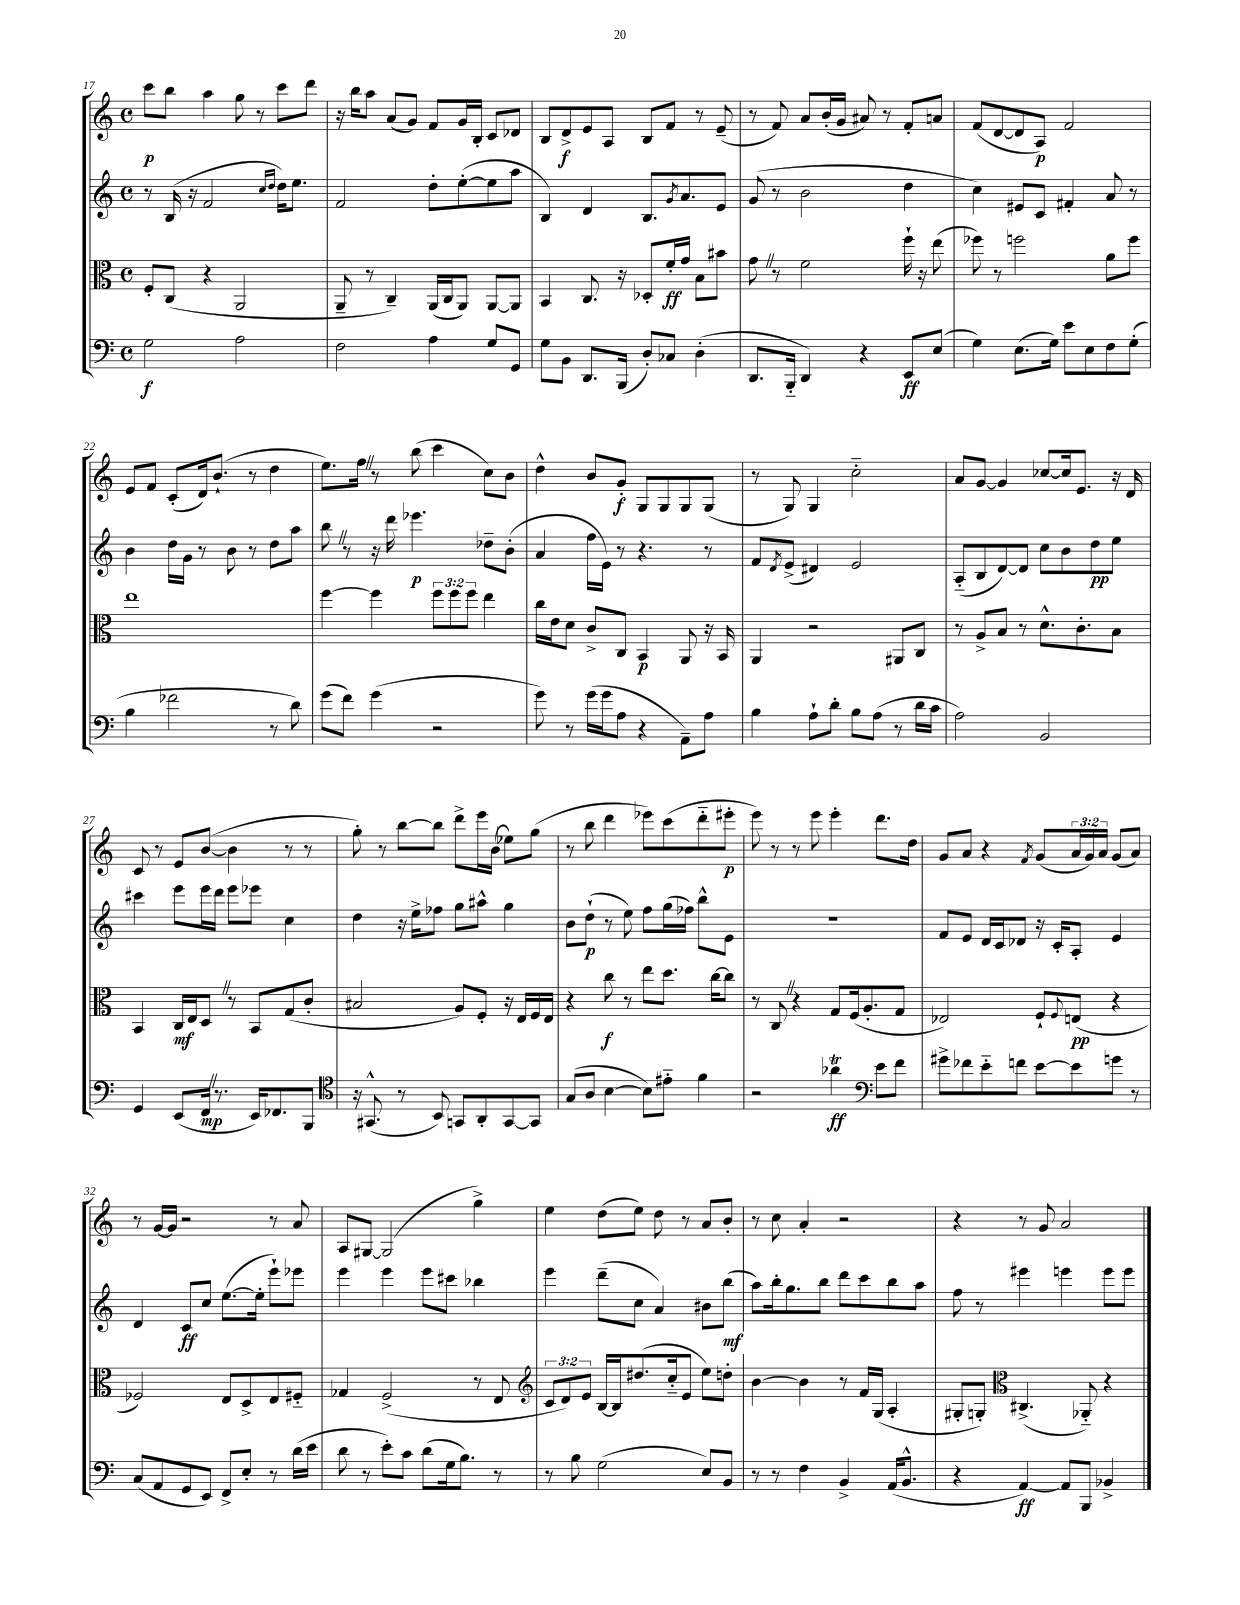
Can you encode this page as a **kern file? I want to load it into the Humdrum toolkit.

**kern	**kern	**kern	**kern
*staff4	*staff3	*staff2	*staff1
*clefF4	*clefC3	*clefG2	*clefG2
*k[]	*k[]	*k[]	*k[]
*M4/4	*M4/4	*M4/4	*M4/4
*met(c)	*met(c)	*met(c)	*met(c)
2G\	8F'/L	8r	8ccc\L
.	(8C/J	(16B/	8bb\J
.	.	16r	.
.	4r	2f/	4aa\
2A\	2AA/	.	8gg\
.	.	.	8r
.	.	16qqcc/LL	.
.	.	16qqdd/JJ	.
.	.	16dd\LK)	8ccc\L
.	.	8.ee\J	.
.	.	.	8ddd\J
=	=	=	=
2F\	8AA~/	2f/	16r
.	.	.	16bb\LK
.	8r	.	8aa\J
.	4C~/)	.	(8a/L
.	.	.	8g/J)
4A\	(16AA/LL	8dd'\L	8f/L
.	16C/J	.	.
.	8AA/J)	([8ee'\	16g/L
.	.	.	16B'/JJ
8G/L	[8AA/L	8ee\]	8c/L
8GG/J	8AA/]J	8aa\J	8d-/J
=	=	=	=
8G\L	4BB/	4B/)	8B/L
8BB\J	.	.	8d^/
8.DD/L	8.C/	4d/	8e/
.	.	.	8A/J
(16BBB/Jk	16r	.	.
8D'/L)	8D-'/L	8.B/L	8B/L
8C-/J	16f'/L	.	8f/J
.	.	8qg/	.
.	16g/JJ	8.a/	.
(4D'\	8B\L	.	8r
.	8b#\J	8e/J	(8e~/
=	=	=	=
8.DD/L	8g\	(8g/	8r
.	8r	8r	8f/)
16BBB'~/Jk	.	.	.
4DD/)	2f\	2b\	8a/L
.	.	.	(16b'/L
.	.	.	16g/JJ
4r	.	.	8a#/)
.	.	.	8r
8EE/L	16ff`\	4dd\	8f'/L
.	16r	.	.
(8E/J	(8ee\	.	8a/J
=	=	=	=
4G\)	8ff-\)	4cc\)	(8f/L
.	8r	.	[8d/
(8.E\L	2ff\	8e#/L	8d/]
.	.	8c/J	8A/J)
16G\Jk)	.	.	.
8e\L	.	4f#'/	2f/
8E\	.	.	.
8F\	8a\L	8a/	.
(8G'\J	8ff\J	8r	.
=	=	=	=
4B\	1ee	4b\	8e/L
.	.	.	8f/J
2f-\	.	16dd\LL	(8c'/L
.	.	16g\JJ	.
.	.	8r	16d/k)
.	.	.	(8.b`/J
.	.	8b\	.
.	.	8r	8r
8r	.	8dd\L	4dd\
8d\)	.	8aa\J	.
=	=	=	=
(8g\L	[4ff\	8bb\	8.ee\L)
8f\J)	.	8r	.
.	.	.	16ff\Jk
(4g\	4ff\]	16r	8r
.	.	16ddd\	.
.	.	4.eee-\	(8bb\
2r	12ff\L	.	4ccc\
.	12ff\	.	.
.	12ff\J	.	.
.	4ee\	8dd-~\L	8cc\L)
.	.	(8b'\J	8b\J
=	=	=	=
8g\)	16cc\LL	4a/	4dd^^\
.	16e\J	.	.
8r	8d\J	.	.
(16g\LL	8c^/L	16ff\LL	8b/L
16g\J	.	16e\JJ)	.
8A\J	8C/J	8r	8g'/J
4r	4BB/	4.r	8G/L
.	.	.	8G/
8AA~\L)	8AA/	.	8G/
8A\J	16r	8r	(8G/J
.	16BB/	.	.
=	=	=	=
4B\	4AA/	8f/L	8r
.	.	8qd/	.
.	.	(8e^/J	8G/)
8A`\L	2r	4d#/)	4G/
8d'\J	.	.	.
8B\L	.	2e/	2cc'~\
(8A\J	.	.	.
8r	8AA#/L	.	.
16d\LL	8C/J	.	.
16c\JJ	.	.	.
=	=	=	=
2A\)	8r	(8A'~/L	8a/L
.	8A^/L	8B/	[8g/J
.	8B/J	[8d/)	4g/]
.	8r	8d/]J	.
2BB/	8.d^^\L	8cc\L	[8cc-/L
.	.	8b\	16cc-/]k
.	8.c'\	.	8.e/J
.	.	8dd\	.
.	8B\J	8ee\J	16r
.	.	.	16d/
=	=	=	=
4GG/	4BB/	4ccc#\	8c/
.	.	.	8r
(8EE/L	16C/LL	8eee\L	8e/L
.	16E/J	.	.
16FF/Jk	8D/J	16eee\L	([8b/J
8.r	.	16ddd\JJ	.
.	8r	8eee\L	4b\]
16EE/LK)	8BB/L	8eee-\J	.
8.FF-/	.	.	.
.	(8G/	4cc\	8r
8BBB/J	8c'/J	.	8r
=	=	=	=
*clefC4	*	*	*
16r	2B#/	4dd\	8gg'\)
(8.GG#^^/	.	.	.
.	.	.	8r
8r	.	16r	[8bb\L
.	.	16ee^\LK	.
8BB/)	.	8ff-\J	8bb\]J
8GG/L	8A/L)	8gg\L	8ddd^\L
8AA'/	8F'/J	8aa#^^\J	16eee\L
.	.	.	(16b\JJ
[8GG/	16r	4gg\	8ee-\L)
.	16E/LL	.	.
8GG/]J	16F/	.	(8gg\J
.	16E/JJ	.	.
=	=	=	=
(8G/L	4r	8b\L	8r
8A/J	.	(8dd`\J	8bb\
[4B\	8cc\	8r	4ddd\
.	8r	8ee\)	.
8B\]L)	8ee\L	8ff\L	8eee-\L)
8e#'~\J	8.dd\J	(16gg\L	(8ccc\
.	.	16ff-\JJ)	.
4f\	.	8bb^^\L	8ddd'~\
.	[16cc\LK	.	.
.	8cc\]J	8e\J	8eee#'\J
=	=	=	=
2r	8r	1r	8eee\)
.	8C/	.	8r
.	4r	.	8r
.	.	.	8eee\
4a-\	8G/L	.	4eee'\
.	(16F/k	.	.
.	8.A'/	.	.
*clefF4	*	*	*
8e\L	.	.	8.ddd\L
8f\J	8G/J	.	.
.	.	.	16dd\Jk
=	=	=	=
8g#^\L	2E-/)	8f/L	8g/L
8f-\	.	8e/J	8a/J
8e'~\	.	16d/LL	4r
.	.	16c/J	.
8f\J	.	8d-/J	.
.	.	.	8qf/
[8e\L	8F`/L	16r	(8g/L
.	.	16c'/LK	.
.	8qqF/	.	.
8e\]	(8E/J	8A'/J	24a/L
.	.	.	24g/)
.	.	.	24a/JJ
8g\J	4r	4e/	(8g/L
8r	.	.	8a/J)
=	=	=	=
(8C/L	2F-/)	4d/	8r
8AA/	.	.	[16g/LL
.	.	.	16g/]JJ
8GG/	.	8c/L	2r
8EE/J)	.	8cc/J	.
8FF^/L	8E/L	([8.ee\L	.
8E'/J	8D^/	.	.
.	.	16ee'\]Jk	.
8r	8E/	8eee`\L)	8r
(16d\LL	8F#'~/J	8eee-\J	8a/
16e\JJ	.	.	.
=	=	=	=
8d\	4G-/	4eee\	8A/L
8r	.	.	[8G#/J
8e'\L)	(2F^/	4eee\	(2G#/]
8c\J	.	.	.
(8d\L	.	8eee\L	.
16G\k	.	8ccc#\J	.
8.B\J)	.	.	.
.	8r	4bb-\	4gg^\)
8r	8E/	.	.
=	=	=	=
*	*clefG2	*	*
8r	12c/L	4eee\	4ee\
.	12d/)	.	.
8B\	.	.	.
.	12e/J	.	.
(2G\	[16B/LL	(8ddd~\L	(8dd\L
.	16B/]J	.	.
.	(8.dd#/	8cc\J	8ee\J)
.	.	4a/)	8dd\
.	16cc'~/k	.	.
.	8e/J	.	8r
8E/L)	8ee\L)	8b#\L	8a/L
8BB/J	8dd'\J	(8bb\J	8b'/J
=	=	=	=
8r	[4b\	8aa\L)	8r
8r	.	16bb'\k	8cc\
.	.	8.gg\	.
4F\	4b\]	.	4a'/
.	.	8bb\J	.
4BB^/	8r	8ddd\L	2r
.	16f/LL	8ccc\	.
.	(16G/JJ	.	.
(16AA/LK	4A'/	8bb\	.
8.BB^^/J	.	.	.
.	.	8aa\J	.
=	=	=	=
4r	8G#'/L	8ff\	4r
.	8G'/J)	8r	.
*	*clefC3	*	*
[4AA/)	(4.C#^/	4eee#\	8r
.	.	.	8g/
8AA/]L	.	4eee\	2a/
8BBB/J	8AA-'~/)	.	.
4BB-^/	4r	8eee\L	.
.	.	8eee\J	.
==	==	==	==
*-	*-	*-	*-
